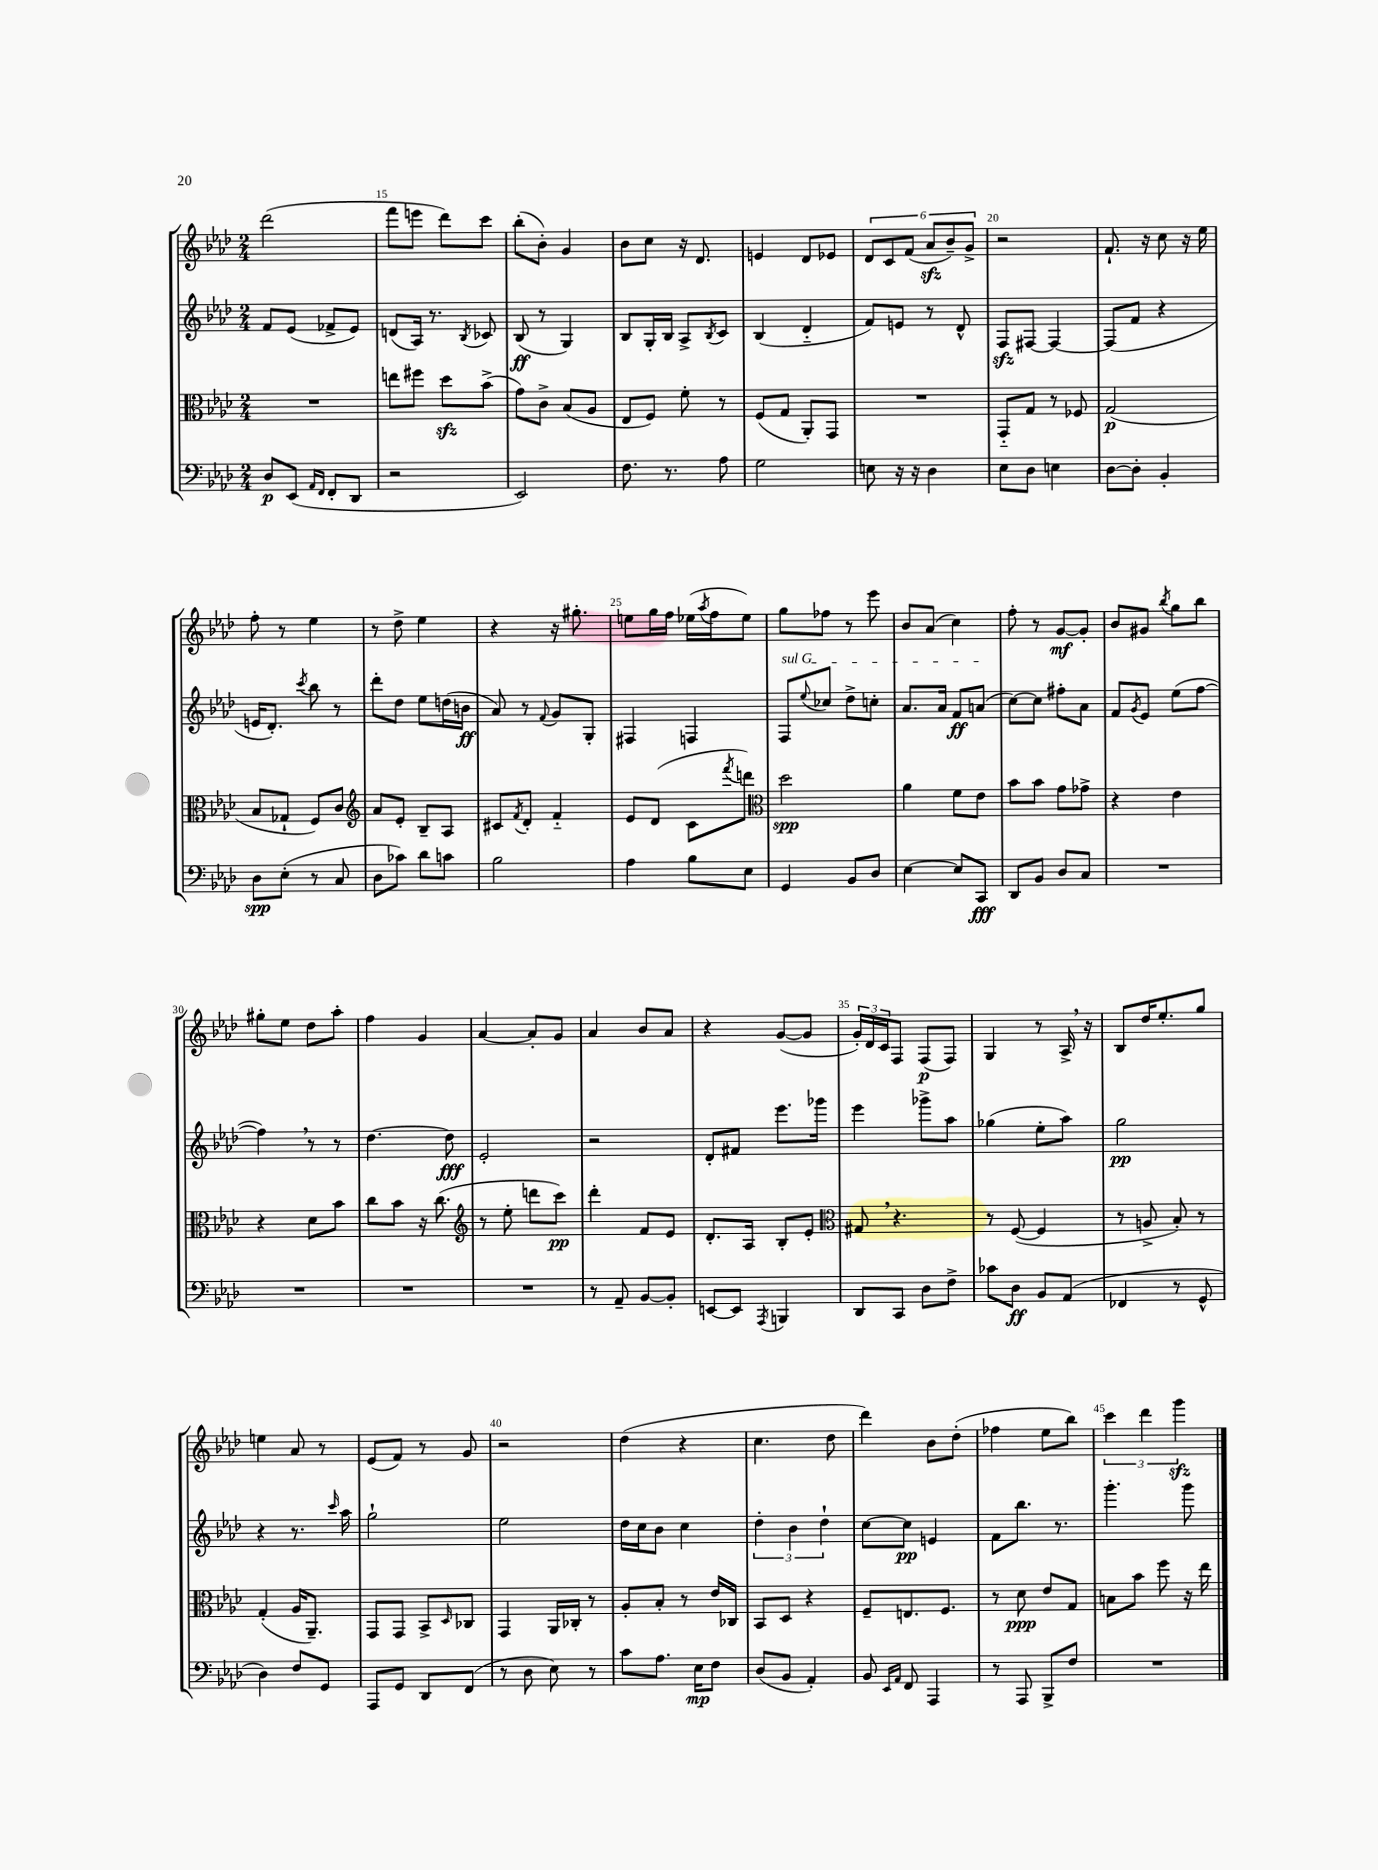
<<
\new StaffGroup <<
\new Staff = "s0" {
    \clef treble \key aes \major \numericTimeSignature \time 2/4
    des'''2( |
    f'''8 e'''8 des'''8) c'''8 |
    bes''8-.( bes'8-.) g'4 |
    bes'8 c''8 r16 des'8. |
    e'4 des'8 ees'8 |
    \tuplet 6/4 { des'8 c'8 f'8( aes'8\sfz bes'8--) g'8-> } |
    r2 |
    f'8.-! r16 c''8 r16 ees''16 |
    f''8-. r8 ees''4 |
    r8 des''8-> ees''4 |
    r4 r16 gis''8.-. |
    e''8 g''16 f''16 ees''16( \acciaccatura { aes''8 } f''16 ees''8) |
    g''8 fes''8 r8 ees'''8 |
    bes'8 aes'8( c''4) |
    f''8-. r8 g'8~\mf g'8-. |
    bes'8 gis'8 \acciaccatura { bes''8 } g''8 bes''8 |
    gis''8-. ees''8 des''8 aes''8-. |
    f''4 g'4 |
    aes'4~ aes'8-. g'8 |
    aes'4 bes'8 aes'8 |
    r4 g'8~( g'8 |
    \tuplet 3/2 { g'16-.) des'16 c'16 } f8 f8\p( f8) |
    g4 r8 aes16-> \breathe r16 |
    bes8 des''16 ees''8.-. g''8 |
    e''4 aes'8 r8 |
    ees'8( f'8) r8 g'8 |
    r2 |
    des''4( r4 |
    c''4. des''8 |
    des'''4) bes'8 des''8-.( |
    fes''4 ees''8 bes''8) |
    \tuplet 3/2 { c'''4 des'''4 g'''4\sfz } \bar "|." |
}
\new Staff = "s1" {
    \clef treble \key aes \major \numericTimeSignature \time 2/4
    f'8 ees'8( fes'8-> ees'8) |
    d'8( aes16) r8. \acciaccatura { bes8 } ces'8 |
    bes8\ff( r8 g4) |
    bes8 g16-. bes16 aes8-> \acciaccatura { bes8 } c'8 |
    bes4( des'4-_ |
    f'8) e'8 r8 des'8-^ |
    f8\sfz fis8~ fis4~ |
    fis8( f'8 r4 |
    e'16 des'8.-.) \acciaccatura { c'''8 } bes''8 r8 |
    des'''8-. des''8 ees''8 d''16( b'16\ff |
    aes'8) r8 \appoggiatura { f'8 } g'8 g8-. |
    fis4 f4 |
    \once \override TextSpanner.bound-details.left.text = \markup { \italic "sul G" } f8\startTextSpan \appoggiatura { ees''8 } ces''8 des''8-> c''8-. |
    aes'8. aes'16 f'8\ff a'8\stopTextSpan( |
    c''8~) c''8 fis''8-. aes'8 |
    f'8 \acciaccatura { g'8 } ees'8 ees''8( f''8~ |
    f''4) \breathe r8 r8 |
    des''4.~ des''8\fff |
    ees'2-. |
    r2 |
    des'8-. fis'8 ees'''8. ges'''16 |
    ees'''4 ges'''8-> aes''8 |
    ges''4( ees''8-. aes''8) |
    g''2\pp |
    r4 r8. \grace { c'''16 } aes''16 |
    g''2-! |
    ees''2 |
    des''16 c''16 bes'8 c''4 |
    \tuplet 3/2 { des''4-. bes'4 des''4-! } |
    c''8~ c''8\pp e'4 |
    f'8 bes''8. r8. |
    g'''4.-. g'''8 \bar "|." |
}
\new Staff = "s2" {
    \clef alto \key aes \major \numericTimeSignature \time 2/4
    R2 |
    e''8 fis''8 des''8\sfz bes'8->( |
    g'8) c'8-> bes8( aes8 |
    ees8 f8) f'8-. r8 |
    f8( g8 aes,8-.) g,8 |
    R2 |
    g,8-_ g8 r8 fes8 |
    g2\p( |
    bes8 ges8-! f8) c'8 |
    \clef treble aes'8 ees'8-. bes8-- aes8 |
    cis'8 \acciaccatura { f'8 } des'8-. f'4-_ |
    ees'8 des'8( c'8 \acciaccatura { f'''8 } d'''8) |
    \clef alto des''2\spp |
    aes'4 f'8 ees'8 |
    bes'8 bes'8 g'8 ges'8-> |
    r4 ees'4 |
    r4 des'8 bes'8 |
    c''8 bes'8 r16 c''8.( |
    \clef treble r8 ees''8-. d'''8 c'''8\pp) |
    des'''4-. f'8 ees'8 |
    des'8.-. aes16 bes8-. ees'8-. |
    \clef alto gis8 \breathe r4. |
    r8 f8~( f4 |
    r8 a8-> bes8-.) r8 |
    g4-.( aes16 aes,8.--) |
    g,8 g,8 bes,8-> \grace { des16 } ces8 |
    g,4 aes,16 ces16-. r8 |
    aes8-. bes8-. r8 ees'16 ces16 |
    bes,8 des8 r4 |
    f8-- e8. f8. |
    r8 des'8\ppp ees'8 g8 |
    b8 bes'8 f''8 r16 ees''16 \bar "|." |
}
\new Staff = "s3" {
    \clef bass \key aes \major \numericTimeSignature \time 2/4
    des8\p ees,8( \grace { aes,16 f,16 } f,8-. des,8 |
    r2 |
    ees,2) |
    f8. r8. aes8 |
    g2 |
    e8 r16 r16 des4 |
    ees8 des8 e4 |
    des8~ des8-. bes,4-. |
    des8\spp ees8-.( r8 c8 |
    des8 ces'8) des'8 c'8 |
    bes2 |
    aes4 bes8 ees8 |
    g,4 bes,8 des8 |
    ees4~ ees8 c,8\fff |
    des,8 bes,8 des8 c8 |
    R2 |
    R2 |
    R2 |
    R2 |
    r8 aes,8-- bes,8~ bes,8-. |
    e,8~ e,8 \acciaccatura { aes,,8 } b,,4 |
    des,8 c,8 des8 f8-> |
    ces'8 des8\ff bes,8 aes,8( |
    fes,4 r8 g,8-^ |
    des4) f8 g,8 |
    aes,,8 g,8 des,8 f,8( |
    r8 des8 ees8) r8 |
    c'8 aes8. ees16\mp f8 |
    des8( bes,8 aes,4-.) |
    bes,8 \grace { ees,16 aes,16 } f,8 aes,,4 |
    r8 aes,,8 bes,,8-> f8 |
    R2 \bar "|." |
}
>>
>>
\layout { \context { \Score currentBarNumber = #14 \override BarNumber.break-visibility = ##(#f #t #t) barNumberVisibility = #(every-nth-bar-number-visible 5) } }
